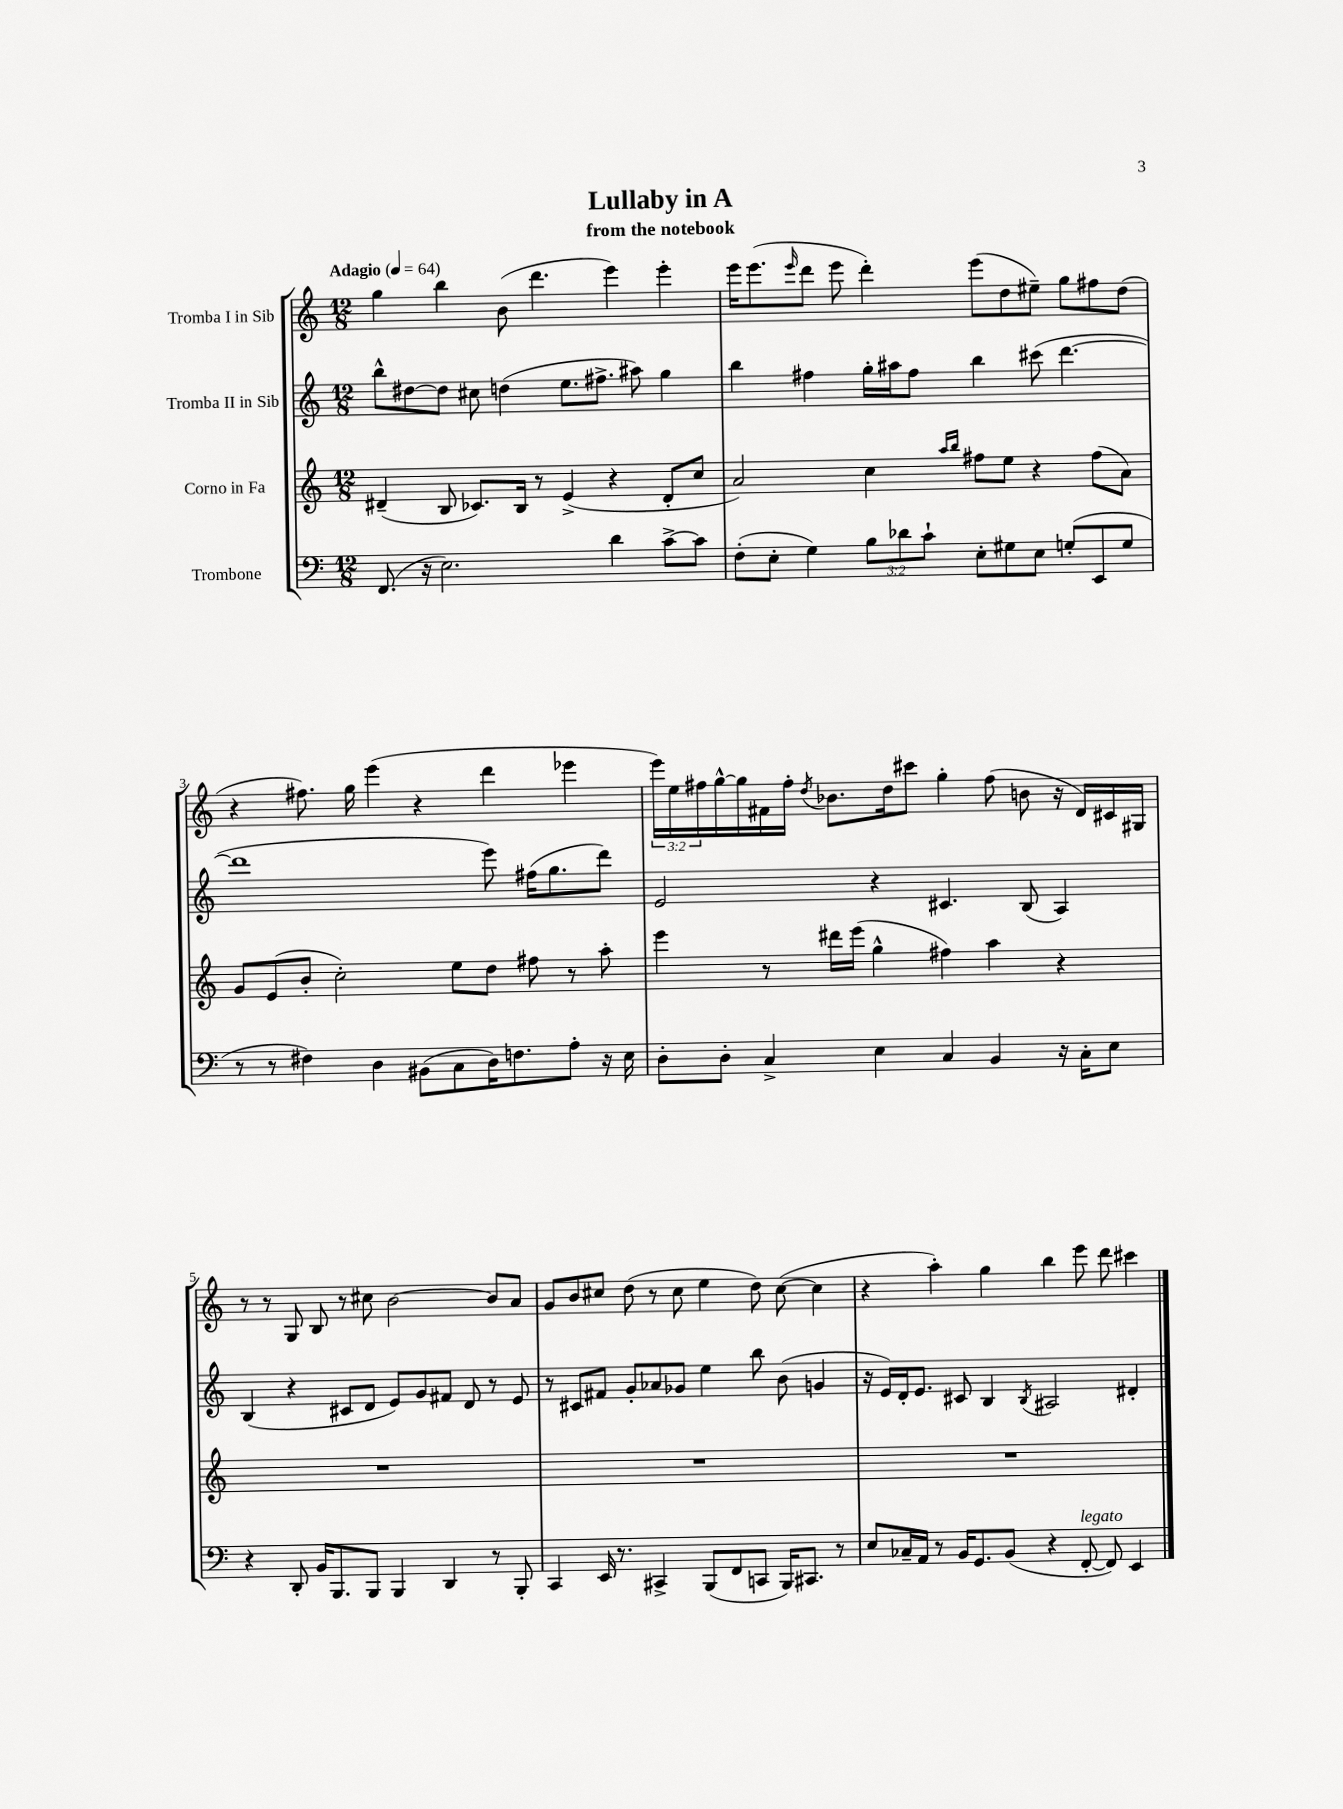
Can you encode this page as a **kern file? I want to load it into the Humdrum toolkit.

**kern	**kern	**kern	**kern
*staff4	*staff3	*staff2	*staff1
*clefF4	*clefG2	*clefG2	*clefG2
*k[]	*k[]	*k[]	*k[]
*M12/8	*M12/8	*M12/8	*M12/8
*MM64	*MM64	*MM64	*MM64
(8.FF/	(4d#~/	8bb^^\L	4gg\
.	.	[8dd#\	.
16r	.	.	.
2.E\)	8B/	8dd#\]J	4bb\
.	8.c-/L)	8cc#\	.
.	.	(4dd\	(8b\
.	16B/Jk	.	.
.	8r	.	4.ddd\
.	(4e^/	8.ee\L	.
.	.	8.ff#^\J	.
4d\	4r	.	4eee\)
.	.	8aa#\)	.
[8c^\L	8d#'/L	4gg\	4eee'\
8c\]J	8cc/J	.	.
=	=	=	=
(8F'\L	2a/)	4bb\	16eee\LK
.	.	.	(8.eee\
8E'\J	.	.	.
.	.	.	16qqeee/
4G\)	.	4ff#\	8ddd\J
.	.	.	8eee\
12B\L	4cc\	16gg'\LL	4ddd'\)
.	.	16aa#\J	.
12d-\	.	.	.
.	.	8ff#\J	.
12c`\J	.	.	.
.	16qqaa/LL	.	.
.	16qqbb/JJ	.	.
8E'\L	8ff#\L	4bb\	(8eee\L
8G#\	8ee\J	.	8dd\
8E\J	4r	(8ccc#\	8ee#~\J)
(8G'/L	.	[4.ddd\	8gg\L
8EE/	(8ff#\L	.	8ff#\
8G/J	8a\J)	.	(8dd\J
=	=	=	=
8r	8g/L	1ddd]	4r
8r	(8e/	.	.
4F#\)	8b'/J	.	8.ff#\)
.	2cc'\)	.	.
.	.	.	16gg\
4D\	.	.	(4eee\
(8BB#\L	.	.	4r
8C\	8ee\L	.	.
16D\K)	8dd\J	8eee\)	4ddd\
8.F\	.	.	.
.	8ff#\	(16ff#\LK	.
.	.	8.gg\	.
8A'\J	8r	.	4eee-\
16r	8aa'\	8ddd\J)	.
16E\	.	.	.
=	=	=	=
8D'\L	4eee\	2e/	24eee\LL)
.	.	.	24ee\
.	.	.	24ff#\
8D'\J	.	.	[16gg^^\
.	.	.	16gg\]
4C^/	8r	.	16f#\
.	.	.	16ff#'\JJ
.	.	.	8qdd/
.	16ddd#\LL	.	8.b-\L
.	(16eee\JJ	.	.
4E\	4gg^^\	4r	.
.	.	.	16dd\k
.	.	.	8ccc#\J
4C/	4ff#\)	4.c#/	4gg'\
4BB/	4aa\	.	(8ff#\
.	.	(8B/	8b\
16r	4r	4A/)	16r
16C'\LK	.	.	16d/LL)
8E\J	.	.	16c#/
.	.	.	16G#/JJ
=	=	=	=
4r	1.r	(4B/	8r
.	.	.	8r
8DD'/	.	4r	8G/
16BB/LK	.	.	8B/
8.BBB/	.	.	.
.	.	8c#/L	8r
8BBB/J	.	8d/J	8cc#\
4BBB/	.	8e/L)	[2b\
.	.	8g/	.
4DD/	.	8f#/J	.
.	.	8d/	.
8r	.	8r	8b/]L
8BBB'/	.	8e/	8a/J
=	=	=	=
4CC/	1.r	8r	8g/L
.	.	8c#/L	8b/
16EE/	.	8f#/J	8cc#/J
8.r	.	.	.
.	.	8g'/L	(8dd\
4CC#^/	.	8a-/	8r
.	.	8g-/J	8cc#\
(8BBB/L	.	4ee\	4ee\
8FF/	.	.	.
8CC/J	.	8bb\	8dd\)
16BBB/LK)	.	(8b\	([8cc#\
8.CC#/J	.	.	.
.	.	4g/	4cc#\]
8r	.	.	.
=	=	=	=
8E/L	1.r	16r	4r
.	.	16e/LL)	.
16C-~/L	.	16d'/J	.
16AA/JJ	.	8.e/J	.
8r	.	.	4aa'\)
16BB/LK	.	8c#/	.
8.GG/	.	.	.
.	.	4B/	4gg\
(8BB/J	.	.	.
.	.	8qB/	.
4r	.	2A#/	4bb\
[8FF'/	.	.	8eee\
8FF/])	.	.	8ddd\
4EE/	.	4d#'/	4ccc#\
==	==	==	==
*-	*-	*-	*-
